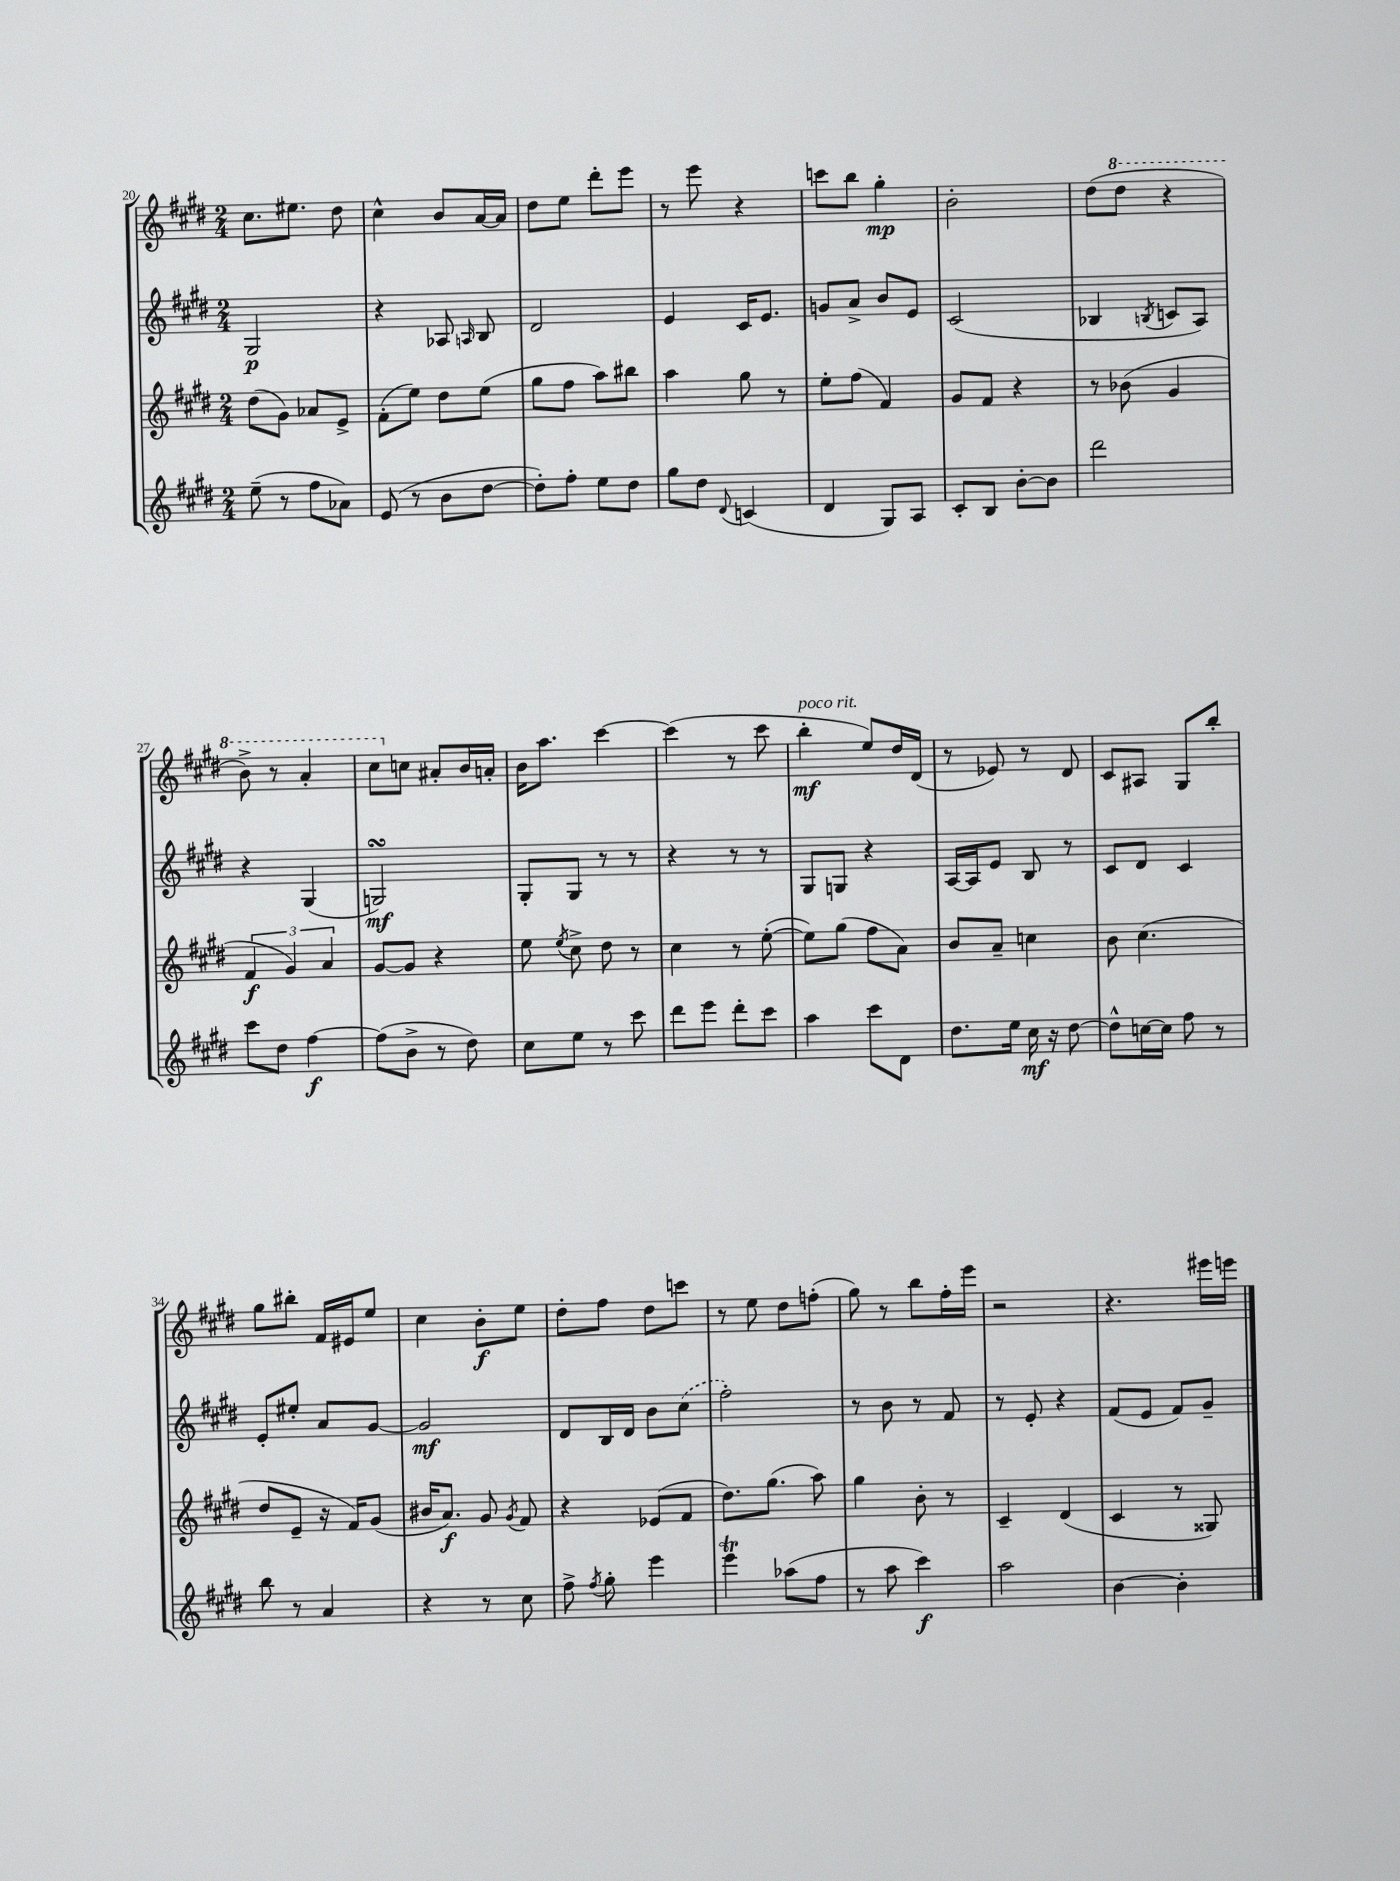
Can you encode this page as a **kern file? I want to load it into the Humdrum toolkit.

**kern	**dynam	**kern	**dynam	**kern	**dynam	**kern	**dynam
*part4	*part4	*part3	*part3	*part2	*part2	*part1	*part1
*staff4	*staff4	*staff3	*staff3	*staff2	*staff2	*staff1	*staff1
*clefG2	*	*clefG2	*	*clefG2	*	*clefG2	*
*k[f#c#g#d#]	*	*k[f#c#g#d#]	*	*k[f#c#g#d#]	*	*k[f#c#g#d#]	*
*M2/4	*	*M2/4	*	*M2/4	*	*M2/4	*
=20	=20	=20	=20	=20	=20	=20	=20
(8ee~\	.	(8dd#\L	.	2G#/	p	8.cc#\L	.
8r	.	8g#\J)	.	.	.	.	.
.	.	.	.	.	.	8.ee#X\J	.
8ff#\L	.	8a-X/L	.	.	.	.	.
8a-X\J)	.	8e^/J	.	.	.	8dd#\	.
=21	=21	=21	=21	=21	=21	=21	=21
(8e/	.	(8f#'\L	.	4r	.	4cc#^^\	.
8r	.	8ee\J)	.	.	.	.	.
8b\L	.	8dd#\L	.	8A-X/	.	8b/L	.
.	.	.	.	16qqAn/	.	.	.
[8dd#\J	.	(8ee\J	.	8B/	.	[16a/L	.
.	.	.	.	.	.	16a/JJ]	.
=22	=22	=22	=22	=22	=22	=22	=22
8dd#'\L])	.	8gg#\L	.	2d#/	.	8dd#\L	.
8ff#'\J	.	8ff#\J	.	.	.	8ee\J	.
8ee\L	.	8aa\L)	.	.	.	8ddd#'\L	.
8dd#\J	.	8bb#X\J	.	.	.	8eee\J	.
=23	=23	=23	=23	=23	=23	=23	=23
8gg#\L	.	4aa\	.	4e/	.	8r	.
8dd#\J	.	.	.	.	.	8eee\	.
8qqd#/	.	.	.	.	.	.	.
(4cn/	.	8gg#\	.	16c#/KL	.	4r	.
.	.	.	.	8.e/J	.	.	.
.	.	8r	.	.	.	.	.
=24	=24	=24	=24	=24	=24	=24	=24
4d#/	.	8ee'\L	.	8gn/L	.	8cccn\L	.
.	.	(8ff#\J	.	8a^/J	.	8bb\J	.
8G#/L)	.	4f#/)	.	8b/L	.	4gg#'\	mp
8A/J	.	.	.	8e/J	.	.	.
=25	=25	=25	=25	=25	=25	=25	=25
8c#'/L	.	8g#/L	.	(2c#/	.	2b'\	.
8B/J	.	8f#/J	.	.	.	.	.
[8b'\L	.	4r	.	.	.	.	.
8b\J]	.	.	.	.	.	.	.
=26	=26	=26	=26	=26	=26	=26	=26
2ddd#\	.	8r	.	4B-X/	.	(8dd#\L	.
*	*	*	*	*	*	*8va	*
.	.	(8b-X\	.	.	.	8ddd#\J	.
.	.	.	.	8qBn/	.	.	.
.	.	4g#/	.	8cn/L	.	4r	.
.	.	.	.	8A/J)	.	.	.
!!LO:LB:g=z
=27	=27	=27	=27	=27	=27	=27	=27
8ccc#\L	.	6f#/	f	4r	.	8bb^\)	.
8dd#\J	.	.	.	.	.	8r	.
.	.	6g#/)	.	.	.	.	.
[4ff#\	f	.	.	(4G#/	.	4aa'/	.
.	.	6a/	.	.	.	.	.
=28	=28	=28	=28	=28	=28	=28	=28
(8ff#\L]	.	[8g#/L	.	2GnsSSs/)	mf	8ccc#\L	.
*	*	*	*	*	*	*X8va	*
8b^\J	.	8g#/J]	.	.	.	8ccn\J	.
8r	.	4r	.	.	.	8a#X'/L	.
8dd#\)	.	.	.	.	.	16b/L	.
.	.	.	.	.	.	16an'/JJ	.
=29	=29	=29	=29	=29	=29	=29	=29
8cc#\L	.	8ee\	.	8G#'/L	.	16b\KL	.
.	.	.	.	.	.	8.aa\J	.
.	.	8qee/	.	.	.	.	.
8ee\J	.	8cc#^\	.	8G#/J	.	.	.
8r	.	8dd#\	.	8r	.	[4ccc#\	.
8ccc#\	.	8r	.	8r	.	.	.
=30	=30	=30	=30	=30	=30	=30	=30
8ddd#\L	.	4cc#\	.	4r	.	(4ccc#\]	.
8eee\J	.	.	.	.	.	.	.
8ddd#'\L	.	8r	.	8r	.	8r	.
8ccc#\J	.	([8ee'\	.	8r	.	8ccc#\	.
=31	=31	=31	=31	=31	=31	=31	=31
!	!	!	!	!	!	!LO:TX:a:i:t=poco rit.	!
4aa\	.	8ee\L])	.	8G#/L	.	4bb'\	mf
.	.	(8gg#\J	.	8Gn/J	.	.	.
8ccc#\L	.	8ff#\L	.	4r	.	8ee/L)	.
8d#\J	.	8a\J)	.	.	.	16dd#/L	.
.	.	.	.	.	.	(16d#/JJ	.
=32	=32	=32	=32	=32	=32	=32	=32
8.dd#\L	.	8b/L	.	[16A/LL	.	8r	.
.	.	.	.	16A/J]	.	.	.
.	.	8a~/J	.	8e/J	.	8e-X/)	.
16ee\Jk	.	.	.	.	.	.	.
16cc#\	mf	4ccn\	.	8B/	.	8r	.
16r	.	.	.	.	.	.	.
[8dd#\	.	.	.	8r	.	8d#/	.
=33	=33	=33	=33	=33	=33	=33	=33
8dd#^^\L]	.	8b\	.	8c#/L	.	8c#/L	.
[16ccn\L	.	(4.cc#\	.	8d#/J	.	8A#X/J	.
16cc\JJ]	.	.	.	.	.	.	.
8ff#\	.	.	.	4c#/	.	8G#/L	.
8r	.	.	.	.	.	8bb'/J	.
!!LO:LB:g=z
=34	=34	=34	=34	=34	=34	=34	=34
8bb\	.	8dd#/L	.	8e'/L	.	8gg#\L	.
8r	.	8e~/J	.	8ee#X'/J	.	8bb#X'\J	.
4a/	.	16r	.	8a/L	.	16f#/LL	.
.	.	16f#/KL)	.	.	.	16e#X/J	.
.	.	(8g#/J	.	[8g#/J	.	8ee/J	.
=35	=35	=35	=35	=35	=35	=35	=35
4r	.	16b#X/KL	.	2g#/]	mf	4cc#\	.
.	.	8.a/J)	f	.	.	.	.
8r	.	8g#/	.	.	.	8b'\L	f
.	.	8qg#/	.	.	.	.	.
8cc#\	.	8f#/	.	.	.	8ee\J	.
=36	=36	=36	=36	=36	=36	=36	=36
8ff#^\	.	4r	.	8d#/L	.	8dd#'\L	.
8qff#/	.	.	.	.	.	.	.
8gg#'\	.	.	.	16B/L	.	8ff#\J	.
.	.	.	.	16d#/JJ	.	.	.
4eee\	.	(8e-X/L	.	8b\L	.	8dd#\L	.
.	.	8f#/J	.	(8cc#\J	.	8cccn\J	.
=37	=37	=37	=37	=37	=37	=37	=37
4eeeT\	.	8.dd#\L)	.	2ff#'\)	.	8r	.
.	.	.	.	.	.	8ee\	.
.	.	(8.gg#\J	.	.	.	.	.
(8aa-X\L	.	.	.	.	.	8dd#\L	.
8ff#\J	.	8aa\)	.	.	.	(8ffn'\J	.
=38	=38	=38	=38	=38	=38	=38	=38
8r	.	4gg#\	.	8r	.	8gg#\)	.
8aa\	.	.	.	8b\	.	8r	.
4ccc#\)	f	8b'\	.	8r	.	8bb\L	.
.	.	8r	.	8f#/	.	16ff#'\L	.
.	.	.	.	.	.	16eee\JJ	.
=39	=39	=39	=39	=39	=39	=39	=39
2aa\	.	4c#~/	.	8r	.	2r	.
.	.	.	.	8e'/	.	.	.
.	.	(4d#/	.	4r	.	.	.
=40	=40	=40	=40	=40	=40	=40	=40
[4b\	.	4c#/	.	(8f#/L	.	4.r	.
.	.	.	.	8e/J	.	.	.
4b'\]	.	8r	.	8f#/L)	.	.	.
.	.	8G##X/)	.	8g#~/J	.	16eee#X\LL	.
.	.	.	.	.	.	16eeen\JJ	.
==	==	==	==	==	==	==	==
*-	*-	*-	*-	*-	*-	*-	*-
